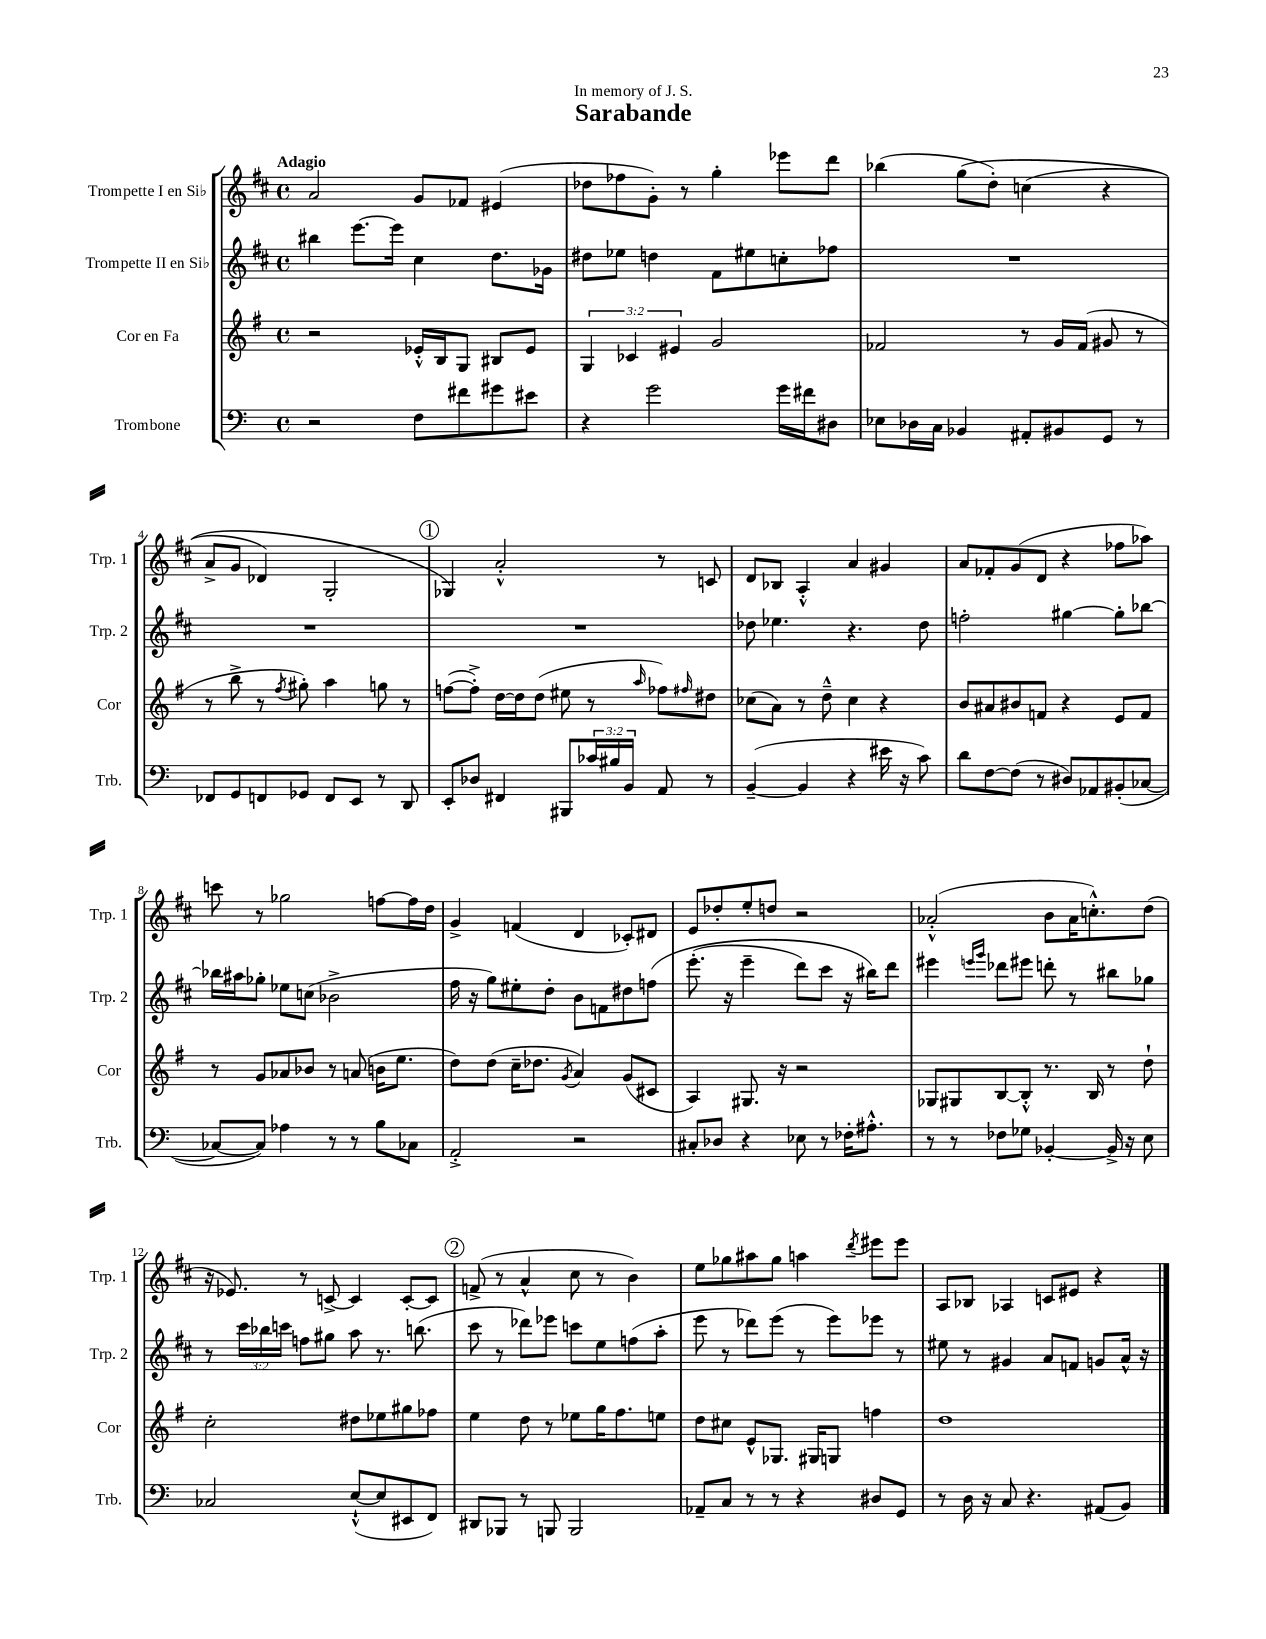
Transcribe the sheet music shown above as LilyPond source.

\header { title = "Sarabande" dedication = "In memory of J. S." }
<<
\new StaffGroup <<
\new Staff = "s0" \with { instrumentName = "Trompette I en Sib" shortInstrumentName = "Trp. 1" } {
    \clef treble \key d \major \defaultTimeSignature \time 4/4 \tempo "Adagio"
    a'2 g'8 fes'8 eis'4( |
    des''8 fes''8 g'8-.) r8 g''4-. ees'''8 d'''8 |
    bes''4( g''8\( d''8-.) c''4( r4 |
    a'8-> g'8 des'4) g2-. |
    \mark \markup { \circle "1" } ges4\) a'2-.-^ r8 c'8 |
    d'8 bes8 a4-.-^ a'4 gis'4 |
    a'8 fes'8-. g'8( d'8 r4 fes''8 aes''8) |
    c'''8 r8 ges''2 f''8~ f''16 d''16 |
    g'4-> f'4( d'4 ces'8-.) dis'8 |
    e'8 des''8-. e''8-. d''8 r2 |
    aes'2-.-^( b'8 aes'16 c''8.-.-^) d''8( |
    r16 ees'8.) r8 c'8~-> c'4 c'8~-. c'8 |
    \mark \markup { \circle "2" } f'8->( r8 a'4-^ cis''8 r8 b'4) |
    e''8 ges''8 ais''8 ges''8 a''4 \acciaccatura { d'''8 } eis'''8 eis'''8 |
    a8 bes8 aes4 c'8 eis'8 r4 \bar "|." |
}
\new Staff = "s1" \with { instrumentName = "Trompette II en Sib" shortInstrumentName = "Trp. 2" } {
    \clef treble \key d \major \defaultTimeSignature \time 4/4 \override Staff.TupletNumber.text = #tuplet-number::calc-fraction-text
    bis''4 e'''8.~ e'''16 cis''4 d''8. ges'16 |
    dis''8 ees''8 d''4 fis'8 eis''8 c''8-. fes''8 |
    R1 |
    R1 |
    \mark \markup { \circle "1" } R1 |
    des''8 ees''4. r4. des''8 |
    f''2-. gis''4~ gis''8-. bes''8~ |
    bes''16 ais''16 ges''8-. ees''8 c''8( bes'2-> |
    fis''16 r16 g''8) eis''8-. d''8-. b'8 f'8 dis''8 f''8\( |
    e'''8.-.( r16 e'''4-- d'''8) cis'''8 r16 bis''16\) d'''8 |
    eis'''4 \grace { e'''16 g'''16 } des'''8 eis'''8 d'''8-. r8 bis''8 ges''8 |
    r8 \tuplet 3/2 { cis'''16 bes''16 c'''16 } f''8 gis''8 a''8 r8. b''8.( |
    \mark \markup { \circle "2" } cis'''8 r8 des'''8) ees'''8 c'''8 e''8 f''8( a''8-. |
    e'''8 r8 des'''8) e'''8( r8 e'''8) ees'''8 r8 |
    eis''8 r8 gis'4 a'8 f'8 g'8 a'16-^ r16 \bar "|." |
}
\new Staff = "s2" \with { instrumentName = "Cor en Fa" shortInstrumentName = "Cor" } {
    \clef treble \key g \major \defaultTimeSignature \time 4/4 \override Staff.TupletNumber.text = #tuplet-number::calc-fraction-text
    r2 ees'16-.-^ b16 g8 bis8 ees'8 |
    \tuplet 3/2 { g4 ces'4 eis'4 } g'2 |
    fes'2 r8 g'16 fes'16( gis'8 r8 |
    r8 b''8-> r8 \acciaccatura { fis''8 } gis''8-.) a''4 g''8 r8 |
    \mark \markup { \circle "1" } f''8~( f''8-.->) d''16~ d''16 d''8( eis''8 r8 \grace { a''16 } fes''8) \grace { fis''16 } dis''8 |
    ces''8( a'8) r8 d''8---^ ces''4 r4 |
    b'8 ais'8 bis'8 f'8 r4 e'8 f'8 |
    r8 g'8 aes'8 bes'8 r8 a'8( b'16 e''8. |
    d''8) d''8( c''16-- des''8. \acciaccatura { g'8 } a'4) g'8( cis'8 |
    a4) gis8. r16 r2 |
    ges8 gis8 b8~ b8-.-^ r8. b16 r8 d''8-! |
    c''2-. dis''8 ees''8 gis''8 fes''8 |
    \mark \markup { \circle "2" } e''4 d''8 r8 ees''8 g''16 fis''8. e''8 |
    d''8 cis''8 e'8-^ ges8. gis16 g8 f''4 |
    d''1 \bar "|." |
}
\new Staff = "s3" \with { instrumentName = "Trombone" shortInstrumentName = "Trb." } {
    \clef bass \key c \major \defaultTimeSignature \time 4/4 \override Staff.TupletNumber.text = #tuplet-number::calc-fraction-text
    r2 f8 fis'8 gis'8 eis'8 |
    r4 g'2 g'16 fis'16 dis8 |
    ees8 des16 c16 bes,4 ais,8-. bis,8 g,8 r8 |
    fes,8 g,8 f,8 ges,8 f,8 e,8 r8 d,8 |
    \mark \markup { \circle "1" } e,8-. des8 fis,4 bis,,8 \tuplet 3/2 { ces'16 bis16 b,16 } a,8 r8 |
    b,4~--( b,4 r4 eis'16 r16 c'8) |
    d'8 f8~ f8( r8 dis8) aes,8 bis,8-.( ces8~ |
    ces8~ ces8) aes4 r8 r8 b8 ces8 |
    a,2-.-> r2 |
    cis8-. des8 r4 ees8 r8 fes16-. ais8.-.-^ |
    r8 r8 fes8 ges8 bes,4~-. bes,16-> r16 e8 |
    ces2 e8~-!-^( e8 eis,8 f,8) |
    \mark \markup { \circle "2" } dis,8 bes,,8 r8 b,,8 b,,2 |
    aes,8-- c8 r8 r8 r4 dis8 g,8 |
    r8 d16 r16 c8 r4. ais,8( b,8) \bar "|." |
}
>>
>>
